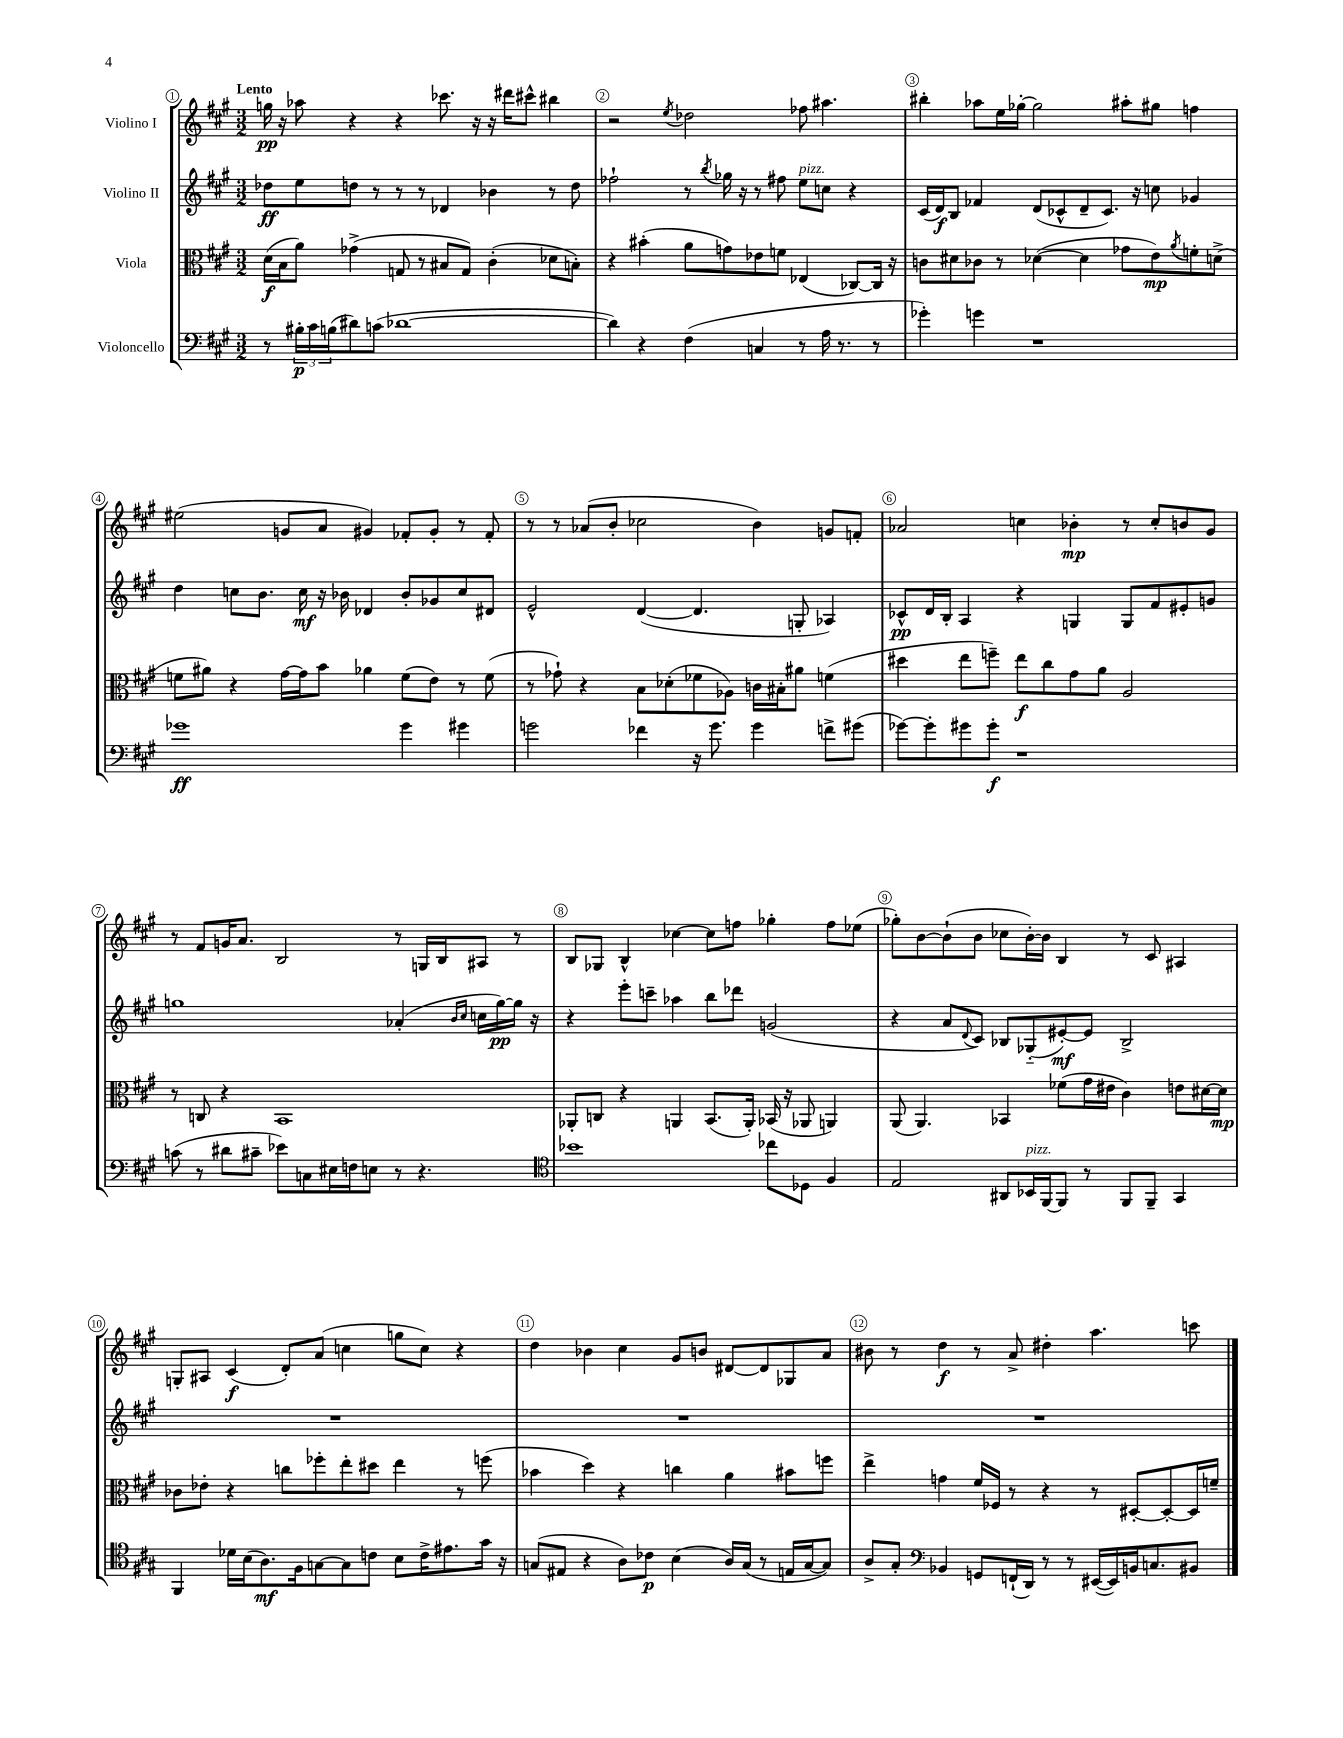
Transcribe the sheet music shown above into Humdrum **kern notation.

**kern	**kern	**kern	**kern
*staff4	*staff3	*staff2	*staff1
*clefF4	*clefC3	*clefG2	*clefG2
*k[f#c#g#]	*k[f#c#g#]	*k[f#c#g#]	*k[f#c#g#]
*M3/2	*M3/2	*M3/2	*M3/2
8r	(16d\LL	8dd-\L	16gg\
.	16B\J	.	16r
24B#'\LL	8a\J)	8ee\	8aa-\
24c#\	.	.	.
(24B\J	.	.	.
8d#\)	(4g-^\	8dd\J	4r
(8c\J	.	8r	.
[1d-	8G/	8r	4r
.	8r	8r	.
.	8B#/L	4d-/	8.ccc-\
.	8G/J)	.	.
.	.	.	16r
.	(4c#'\	4b-\	16r
.	.	.	16ddd#\LK
.	.	.	8ccc#^^\J
.	8d-\L	8r	4bb#\
.	8B'\J)	8dd\	.
=	=	=	=
4d-\])	4r	2ff-`\	2r
4r	(4b#'\	.	.
.	.	.	8qee/
(4F#\	8a\L	8r	2dd-\
.	.	8qbb/	.
.	8g\)	16gg-\	.
.	.	16r	.
4C/	8e-\	8r	.
.	8f\J	8ff#\	.
8r	(4E-/	8ee\L	8ff-\
16A\	.	8cc\J	4.aa#\
8.r	.	.	.
.	[8C-/L)	4r	.
8r	16C-/]Jk	.	.
.	16r	.	.
=	=	=	=
4g-'\)	8c\L	(16c#/LL	4bb#'\
.	.	16d/J)	.
.	8d#\	8B/J	.
4g\	8c-\J	4f-/	8aa-\L
.	8r	.	16ee\L
.	.	.	[16gg-'\JJ
1r	([4d-\	(8d/L	2gg-\]
.	.	8c-^^/	.
.	4d-\]	8d~/	.
.	.	8.c-/J)	.
.	8g-\L	.	8aa#'\L
.	.	16r	.
.	8e\)	8cc\	8gg#\J
.	8qa/	.	.
.	8f'\	4g-/	4ff\
.	(8d^\J	.	.
=	=	=	=
1g-	8f\L	4dd\	(2ee#\
.	8a#\J)	.	.
.	4r	8cc\L	.
.	.	8.b\J	.
.	[16g#\LL	.	8g/L
.	16g#\]J	16cc\	.
.	8b\J	16r	8a/J
.	.	16b-\	.
.	4a-\	4d-/	4g#/)
4g-\	(8f\L	8b-'/L	8f-'/L
.	8e\J)	8g-/	8g#'/J
4g#\	8r	8cc/	8r
.	(8f\	8d#/J	8f-'/
=	=	=	=
2g\	8r	2e^^/	8r
.	8g-`\)	.	8r
.	4r	.	(8a-/L
.	.	.	8b'/J
4f-\	8B\L	([4d/	2cc-\
.	(8d-'\	.	.
16r	8f-\	4.d/]	.
8.g\	.	.	.
.	8A-\J)	.	.
4g\	16c\LL	.	4b\)
.	16B#'\J	.	.
.	8a#\J	8G'/	.
8f^\L	(4f\	4A-/)	8g/L
(8g#\J	.	.	8f'/J
=	=	=	=
[8g-\L)	4dd#\	8c-^^/L	2a-/
8g-'\]	.	16d/L	.
.	.	16B'/JJ	.
8g#\	8ee\L	4A/	.
8g#'\J	8ff~\J)	.	.
1r	8ee\L	4r	4cc\
.	8cc#\	.	.
.	8g#\	4G/	4b-'\
.	8a\J	.	.
.	2A/	8G/L	8r
.	.	8f#/	8cc'/L
.	.	8e#'/	8b/
.	.	8g/J	8g#/J
=	=	=	=
(8c\	8r	1gg	8r
8r	8C/	.	8f#/L
8d#\L	4r	.	16g/K
.	.	.	8.a/J
8c#~\J	.	.	.
8e-\L)	1BB	.	2B/
8C\	.	.	.
16E#\L	.	.	.
16F\J	.	.	.
8E\J	.	.	.
8r	.	(4a-'/	8r
4.r	.	.	16G/LL
.	.	.	16B/J
.	.	16qqb/LL	.
.	.	16qqcc#/JJ	.
.	.	16cc\LL	8A#/J
.	.	[16gg\)	.
.	.	16gg\]JJ	8r
.	.	16r	.
=	=	=	=
*clefC4	*	*	*
1b-	8AA-'/L	4r	8B/L
.	8C/J	.	8G-/J
.	4r	8eee'\L	4B^^/
.	.	8ccc~\J	.
.	4AA/	4aa-\	[4cc-\
.	(8.BB/L	8bb\L	8cc-\]L
.	.	8ddd-\J	8ff\J
.	16AA'/Jk)	.	.
8cc-\L	(16BB-/	(2g/	4gg-'\
.	16r	.	.
8D-\J	8AA-/	.	.
4F#/	4AA/)	.	8ff\L
.	.	.	(8ee-\J
=	=	=	=
2E/	(8AA/	4r	8gg-'\L)
.	4.AA/)	.	[8b\
.	.	8a/L	(8b`\]
.	.	8qqd/	.
.	.	8c#/J)	8b\J
8AA#/L	4BB-/	8B-/L	8cc-\L
16BB-/L	.	(8G-'~/	[16b'\L)
[16FF#/J	.	.	16b\]JJ
8FF#/]J	(8f-\L	[8e#'/)	4B/
8r	16g#\L	8e#/]J	.
.	16e#\JJ	.	.
8FF#/L	4c#\)	2B-^/	8r
8FF#~/J	.	.	8c#/
4GG#/	8e\L	.	4A#/
.	[16d#\L	.	.
.	16d#\]JJ	.	.
=	=	=	=
4FF#/	8c-\L	1.r	8G'/L
.	8e-'\J	.	8A#/J
16d-\LL	4r	.	(4c#/
(16B\J	.	.	.
8.A\)	.	.	.
.	8cc\L	.	8d'/L)
16F#\k	.	.	.
[8G\	8ff-'\	.	(8a/J
8G\]	8ee'\	.	4cc\
8c\J	8dd#\J	.	.
8B\L	4ee\	.	8gg\L
16c^\K	.	.	8cc\J)
8.e#\	.	.	.
.	8r	.	4r
16g#\Jk	(8ff\	.	.
16r	.	.	.
=	=	=	=
(8G/L	4b-\	1.r	4dd\
8E#/J	.	.	.
4r	4dd\)	.	4b-\
8A\L)	4r	.	4cc#\
8c-\J	.	.	.
(4B\	4cc\	.	8g#/L
.	.	.	8b/J
16A/LL)	4a\	.	[8d#/L
(16G/JJ	.	.	.
8r	.	.	8d#/]
16E/LL	8b#\L	.	8G-/
[16G/J	.	.	.
8G/]J)	8ff\J	.	8a/J
=	=	=	=
8A^/L	4ee^\	1.r	8b#\
8G#'/J	.	.	8r
*clefF4	*	*	*
4BB-/	4g\	.	4dd\
8GG/L	16f#/LL	.	8r
.	16F-/JJ	.	.
(16FF`/L	8r	.	8a^/
16DD/JJ)	.	.	.
8r	4r	.	4dd#'\
8r	.	.	.
([16EE#/LL	8r	.	4.aa\
16EE#/])	.	.	.
16BB/J	[8D#'/L	.	.
8.C/	.	.	.
.	8D#'/_	.	.
8BB#/J	16D#/]L	.	8ccc\
.	16f~/JJ	.	.
==	==	==	==
*-	*-	*-	*-
